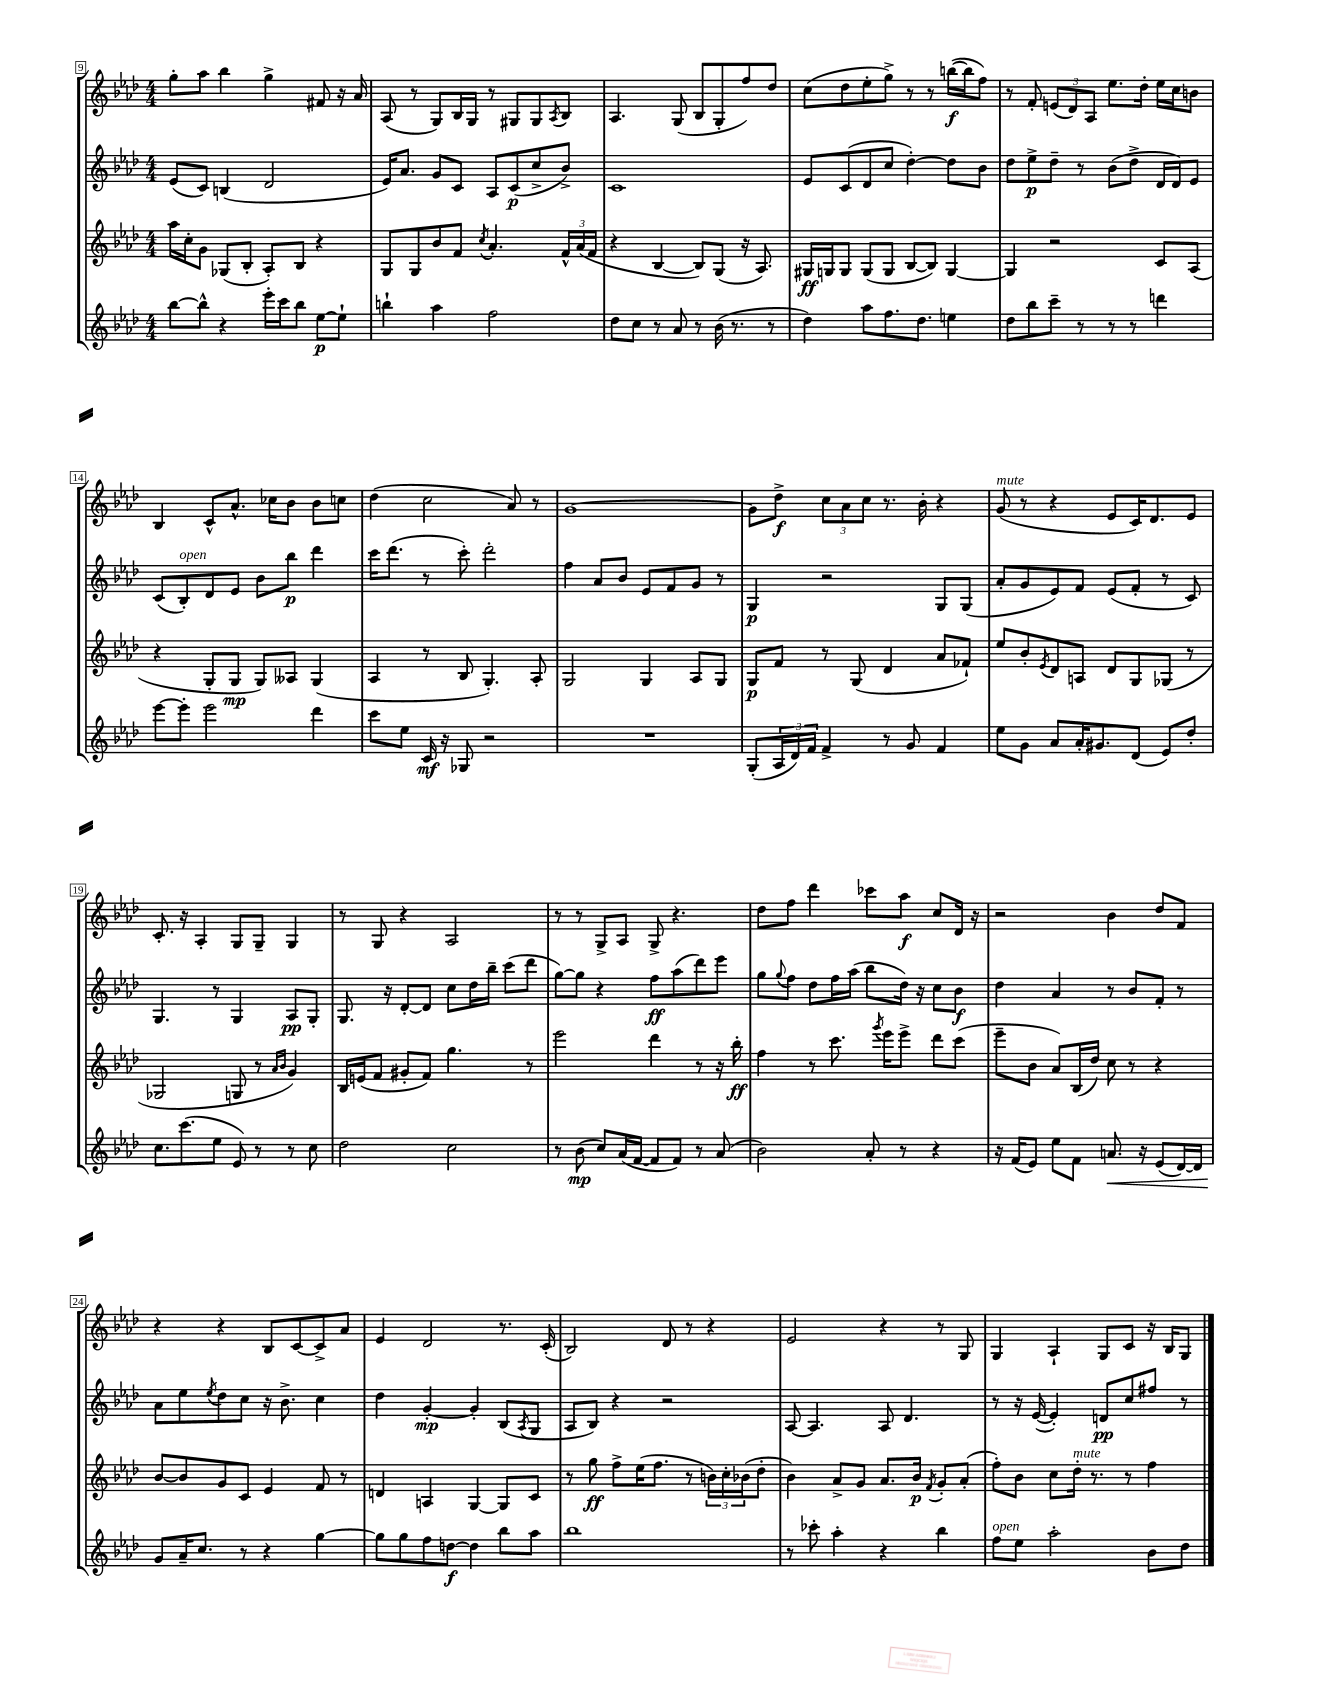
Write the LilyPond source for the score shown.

<<
\new StaffGroup <<
\new Staff = "s0" {
    \clef treble \key aes \major \numericTimeSignature \time 4/4
    g''8-. aes''8 bes''4 g''4-> fis'8 r16 aes'16 |
    aes8( r8 g8) bes16 g16 r8 gis8 gis8 \acciaccatura { aes8 } bes8 |
    aes4. g8( bes8 g8-. f''8) des''8 |
    c''8( des''8 ees''8-. g''8->) r8 r8 b''16~\f( b''16 f''8) |
    r8 f'8-. \tuplet 3/2 { e'8( des'8) aes8 } ees''8. des''16-. ees''16 c''16 b'8 |
    bes4 c'8-^ aes'8.-^ ces''16 bes'8 bes'8 c''8 |
    des''4( c''2 aes'8) r8 |
    g'1~ |
    g'8 des''8->\f \tuplet 3/2 { c''8 aes'8 c''8 } r8. bes'16-. r4 |
    g'8^\markup { \italic "mute" }( r8 r4 ees'8 c'16) des'8. ees'8 |
    c'8.-. r16 aes4-. g8 g8-- g4 |
    r8 g8 r4 aes2 |
    r8 r8 g8-> aes8 g8-> r4. |
    des''8 f''8 des'''4 ces'''8 aes''8\f c''8 des'16 r16 |
    r2 bes'4 des''8 f'8 |
    r4 r4 bes8 c'8~ c'8-> aes'8 |
    ees'4 des'2 r8. c'16-.( |
    bes2) des'8 r8 r4 |
    ees'2 r4 r8 g8 |
    g4 aes4-! g8 c'8 r16 bes16 g8 \bar "|." |
}
\new Staff = "s1" {
    \clef treble \key aes \major \numericTimeSignature \time 4/4
    ees'8( c'8) b4( des'2 |
    ees'16) aes'8. g'8 c'8 aes8 c'8\p( c''8-> bes'8->) |
    c'1 |
    ees'8 c'8( des'8 c''8 des''4~-.) des''8 bes'8 |
    des''8 ees''8->\p des''8-- r8 bes'8( des''8-> des'16 des'16) ees'8 |
    c'8( bes8-.^\markup { \italic "open" }) des'8 ees'8 bes'8 bes''8\p des'''4 |
    c'''16 des'''8.( r8 c'''8-.) des'''2-. |
    f''4 aes'8 bes'8 ees'8 f'8 g'8 r8 |
    g4\p r2 g8 g8( |
    aes'8-. g'8 ees'8) f'8 ees'8( f'8-. r8 c'8) |
    g4. r8 g4 aes8\pp g8-. |
    g8. r16 des'8~-. des'8 c''8 des''16 bes''16-- c'''8( des'''8 |
    g''8~) g''8 r4 f''8\ff aes''8( des'''8) ees'''8 |
    g''8 \appoggiatura { g''8 } f''8 des''8 f''16 aes''16( bes''8 des''16) r16 c''8 bes'8\f |
    des''4 aes'4 r8 bes'8 f'8-. r8 |
    aes'8 ees''8 \acciaccatura { ees''8 } des''8 c''8 r16 bes'8.-> c''4 |
    des''4 g'4~-.\mp g'4-. bes8( \acciaccatura { aes8 } g8 |
    aes8 bes8) r4 r2 |
    aes8~ aes4. aes8 des'4. |
    r8 r16 ees'16~( ees'4-.) d'8\pp c''8 fis''8 r8 \bar "|." |
}
\new Staff = "s2" {
    \clef treble \key aes \major \numericTimeSignature \time 4/4
    aes''16 c''16-. g'8 ges8( bes8-. aes8-.) bes8 r4 |
    g8 g8 bes'8 f'8 \acciaccatura { c''8 } aes'4.-. \tuplet 3/2 { f'16-^ aes'16( f'16 } |
    r4 bes4~ bes8) g8( r16 aes8.) |
    gis16\ff g16 g8 g8( g8 bes8~ bes8) g4~ |
    g4 r2 c'8 aes8( |
    r4 g8-. g8\mp g8) aeses8 g4( |
    aes4 r8 bes8 g4.-.) aes8-. |
    g2 g4 aes8 g8 |
    g8\p f'8 r8 g8( des'4 aes'8 fes'8-!) |
    ees''8 bes'8-. \acciaccatura { ees'8 } des'8 a8 des'8 g8 ges8( r8 |
    ges2 g8 r8 \grace { aes'16 bes'16 } g'4) |
    bes16 e'16( f'8 gis'8-. f'8) g''4. r8 |
    ees'''2 des'''4 r8 r16 bes''16-.\ff |
    f''4 r8 c'''8. \acciaccatura { g'''8 } ees'''16 ees'''8-> des'''8 c'''8( |
    ees'''8-- bes'8 aes'8) bes16( des''16) c''8 r8 r4 |
    bes'8~ bes'8 g'8 c'8 ees'4 f'8 r8 |
    d'4 a4 g4~ g8 c'8 |
    r8 g''8\ff f''8-> ees''16( f''8. r8 \tuplet 3/2 { b'16) c''16-. bes'16( } des''8-. |
    bes'4) aes'8-> g'8 aes'8. bes'16\p \acciaccatura { f'8 } g'8-. aes'8-.( |
    f''8-.) bes'8 c''8 des''16-.^\markup { \italic "mute" } r8. r8 f''4 \bar "|." |
}
\new Staff = "s3" {
    \clef treble \key aes \major \numericTimeSignature \time 4/4
    bes''8~ bes''8-^ r4 ees'''16-. c'''16 bes''8 ees''8~\p ees''8-! |
    b''4-! aes''4 f''2 |
    des''8 c''8 r8 aes'8 r8 bes'16( r8. r8 |
    des''4) aes''8 f''8. des''8. e''4 |
    des''8 bes''8 c'''8-- r8 r8 r8 d'''4 |
    ees'''8~ ees'''8-. ees'''2 des'''4 |
    c'''8 ees''8 c'16\mf r16 ges8 r2 |
    R1 |
    g8-.( \tuplet 3/2 { aes16 des'16) f'16 } f'4-> r8 g'8 f'4 |
    ees''8 g'8 aes'8 aes'16-. gis'8. des'8( ees'8) des''8-. |
    c''8. c'''8.( ees''8 ees'8) r8 r8 c''8 |
    des''2 c''2 |
    r8 bes'8\mp( c''8) aes'16( f'16~ f'8 f'8) r8 aes'8( |
    bes'2) aes'8-. r8 r4 |
    r16 f'16( ees'8) ees''8 f'8 a'8.\< r16 ees'8( des'16~) des'16 |
    g'8\! aes'16-- c''8. r8 r4 g''4~ |
    g''8 g''8 f''8 d''8~\f d''4 bes''8 aes''8 |
    bes''1 |
    r8 ces'''8-. aes''4-. r4 bes''4 |
    f''8^\markup { \italic "open" } ees''8 aes''2-. bes'8 des''8 \bar "|." |
}
>>
>>
\layout { \context { \Score currentBarNumber = #9 \override BarNumber.stencil = #(make-stencil-boxer 0.1 0.3 ly:text-interface::print) } }
